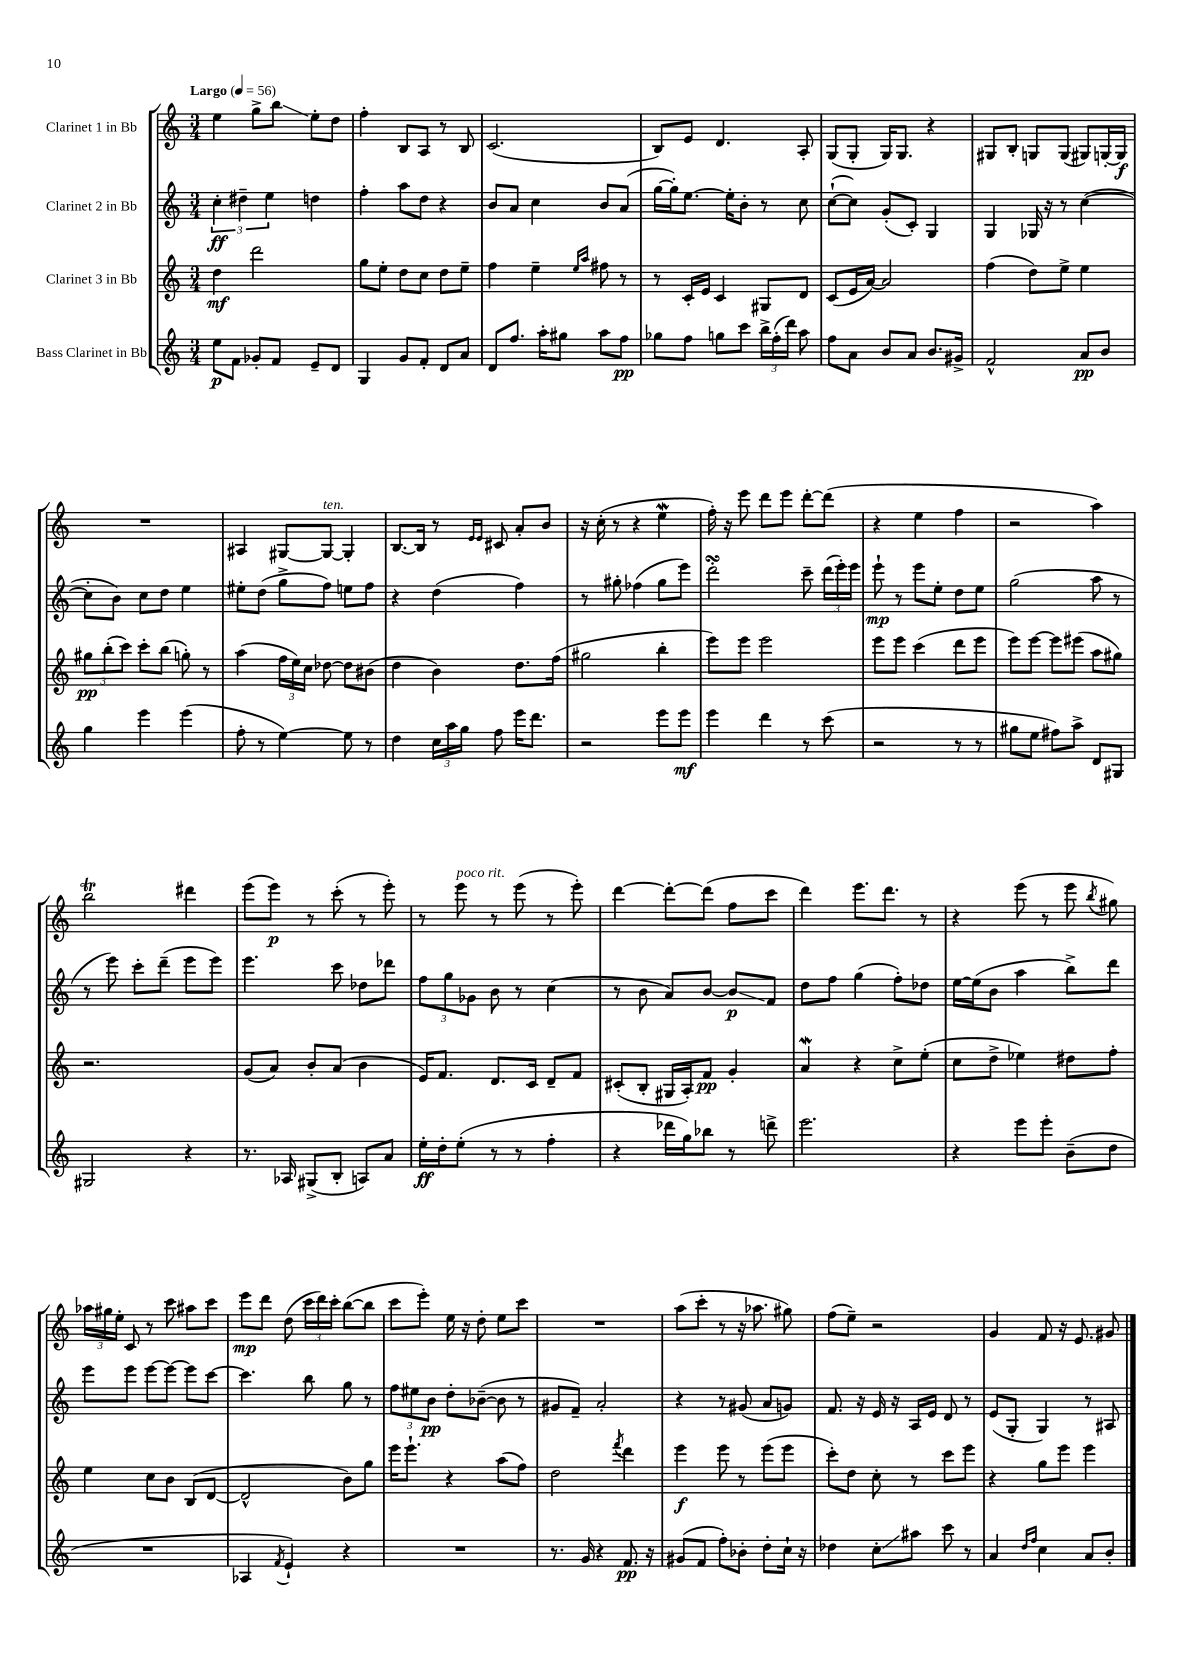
<<
\new StaffGroup <<
\new Staff = "s0" \with { instrumentName = "Clarinet 1 in Bb" } {
    \clef treble \key c \major \numericTimeSignature \time 3/4 \tempo "Largo" 4 = 56
    \autoBeamOff e''4 g''8[-> b''8]\glissando e''8[-. d''8] |
    f''4-. b8[ a8] r8 b8 |
    c'2.( |
    b8[) e'8] d'4. a8-. |
    g8[( g8]-. g16[) g8.] r4 |
    gis8[ b8]-. g8[ g8]( gis8[) g16~-. g16]\f |
    R2. |
    ais4 gis8[~ gis8]~^\markup { \italic "ten." } gis4-. |
    b8.[~ b16] r8 \grace { e'16[ e'16] } cis'8 a'8[-. b'8] |
    r16 c''16-.( r8 r4 e''4\mordent |
    f''16-.) r16 e'''8 d'''8[ e'''8] d'''8[~-. d'''8]( |
    r4 e''4 f''4 |
    r2 a''4) |
    b''2\trill dis'''4 |
    e'''8[( e'''8]\p) r8 c'''8-.( r8 e'''8-.) |
    r8 e'''8^\markup { \italic "poco rit." } r8 e'''8( r8 e'''8-.) |
    d'''4~ d'''8[~-. d'''8]( f''8[ c'''8] |
    d'''4) e'''8.[ d'''8.] r8 |
    r4 e'''8( r8 e'''8 \acciaccatura { b''8 } gis''8) |
    \tuplet 3/2 { aes''16[ gis''16 e''16]-. } c'8 r8 c'''8 ais''8[ c'''8] |
    e'''8[\mp d'''8] d''8( \tuplet 3/2 { c'''16[ d'''16) c'''16]-. } b''8[~( b''8] |
    c'''8[ e'''8]-.) e''16 r16 d''8-. e''8[ c'''8] |
    R2. |
    a''8[( c'''8]-. r8 r16 aes''8. gis''8) |
    f''8[( e''8]--) r2 |
    g'4 f'8 r16 e'8. gis'8 \bar "|." |
}
\new Staff = "s1" \with { instrumentName = "Clarinet 2 in Bb" } {
    \clef treble \key c \major \numericTimeSignature \time 3/4
    \autoBeamOff \tuplet 3/2 { c''4-.\ff dis''4-- e''4 } d''4 |
    f''4-. a''8[ d''8] r4 |
    b'8[ a'8] c''4 b'8[ a'8]( |
    g''16[~ g''16-.) e''8.]~ e''16[-. b'8]-. r8 c''8 |
    c''8[~-!( c''8]) g'8[-.( c'8]-.) g4 |
    g4 ges16 r16 r8 c''4~( |
    c''8[-. b'8]) c''8[ d''8] e''4 |
    eis''8[-. d''8]( g''8[-> f''8]) e''8[ f''8] |
    r4 d''4( f''4) |
    r8 gis''8-. fes''4( gis''8[ e'''8]) |
    d'''2-.\turn c'''8-- \tuplet 3/2 { d'''16[( e'''16-.) e'''16] } |
    e'''8-!\mp r8 e'''8[ e''8]-. d''8[ e''8] |
    g''2( a''8 r8 |
    r8 e'''8) c'''8[-. d'''8]--( e'''8[ e'''8]) |
    e'''4. c'''8 des''8[ des'''8] |
    \tuplet 3/2 { f''8[ g''8 ges'8] } b'8 r8 c''4( |
    r8 b'8 a'8[) b'8]~ b'8[\glissando\p f'8] |
    d''8[ f''8] g''4( f''8[-.) des''8] |
    e''16[~ e''16( b'8] a''4 b''8[->) d'''8] |
    e'''8[ e'''8] e'''8[~ e'''8]~ e'''8[ c'''8]~ |
    c'''4. b''8 g''8 r8 |
    \tuplet 3/2 { f''8[ eis''8 b'8]\pp } d''8[-. bes'8]~--( bes'8 r8 |
    gis'8[ f'8]--) a'2-. |
    r4 r8 gis'8( a'8[ g'8]) |
    f'8. r16 e'16 r16 a16[ e'16] d'8 r8 |
    e'8[( g8]-. g4) r8 ais8 \bar "|." |
}
\new Staff = "s2" \with { instrumentName = "Clarinet 3 in Bb" } {
    \clef treble \key c \major \numericTimeSignature \time 3/4
    \autoBeamOff d''4\mf d'''2 |
    g''8[ e''8]-. d''8[ c''8] d''8[ e''8]-- |
    f''4 e''4-- \grace { e''16[ a''16] } fis''8 r8 |
    r8 c'16[-. e'16] c'4 gis8[ d'8] |
    c'8[( e'16 a'16]~) a'2 |
    f''4( d''8[) e''8]-> e''4 |
    \tuplet 3/2 { gis''8[\pp b''8-.( c'''8]) } c'''8[-. b''8]( g''8-.) r8 |
    a''4( \tuplet 3/2 { f''16[ e''16) c''16] } des''8~ des''8[ bis'8]( |
    d''4 b'4) d''8.[ f''16]( |
    gis''2 b''4-. |
    e'''8[) e'''8] e'''2 |
    e'''8[ e'''8] c'''4( d'''8[ e'''8] |
    e'''8[) e'''8]~ e'''8[ eis'''8]( a''8[ gis''8]) |
    r2. |
    g'8[( a'8]) b'8[-. a'8]( b'4 |
    e'16[) f'8.] d'8.[ c'16] d'8[-- f'8] |
    cis'8[-.( b8]-. gis16[ a16-.) f'8]\pp g'4-. |
    a'4\mordent r4 c''8[-> e''8]-.( |
    c''8[ d''8]-> ees''4) dis''8[ f''8]-. |
    e''4 c''8[ b'8] b8[( d'8]~ |
    d'2-^ b'8[) g''8] |
    e'''16[ e'''8.]-! r4 a''8[( f''8]) |
    d''2 \acciaccatura { f'''8 } d'''4 |
    e'''4\f e'''8 r8 e'''8[( e'''8] |
    c'''8[-.) d''8] c''8-. r8 c'''8[ e'''8] |
    r4 g''8[ e'''8] e'''4 \bar "|." |
}
\new Staff = "s3" \with { instrumentName = "Bass Clarinet in Bb" } {
    \clef treble \key c \major \numericTimeSignature \time 3/4
    \autoBeamOff e''8[\p f'8] ges'8[-. f'8] e'8[-- d'8] |
    g4 g'8[ f'8]-. d'8[ a'8] |
    d'8[ f''8.] a''16[-. gis''8] a''8[ f''8]\pp |
    ges''8[ f''8] g''8[ c'''8] \tuplet 3/2 { b''16[-> f''16-.( d'''16]) } a''8 |
    f''8[ a'8] b'8[ a'8] b'8.[ gis'16]-> |
    f'2-^ a'8[\pp b'8] |
    g''4 e'''4 e'''4( |
    f''8-. r8 e''4~) e''8 r8 |
    d''4 \tuplet 3/2 { c''16[ a''16 g''16] } f''8 e'''16[ d'''8.] |
    r2 e'''8[ e'''8]\mf |
    e'''4 d'''4 r8 c'''8( |
    r2 r8 r8 |
    gis''8[ e''8] fis''8[) a''8]-> d'8[ gis8] |
    gis2 r4 |
    r8. aes16 gis8[->( b8]-. a8[) a'8] |
    e''16[-.\ff d''16-. e''8]-.( r8 r8 f''4-. |
    r4 des'''16[ g''16) bes''8] r8 d'''8-> |
    e'''2. |
    r4 e'''8[ e'''8]-. b'8[--( d''8] |
    R2. |
    aes4 \acciaccatura { f'8 } e'4-!) r4 |
    R2. |
    r8. g'16 r4 f'8.\pp r16 |
    gis'8[( f'8] f''8[-.) bes'8]-. d''8[-. c''16]-! r16 |
    des''4 c''8[-.\glissando ais''8] c'''8 r8 |
    a'4 \grace { d''16[ f''16] } c''4 a'8[ b'8]-. \bar "|." |
}
>>
>>
\layout { \context { \Score \remove "Bar_number_engraver" } }
